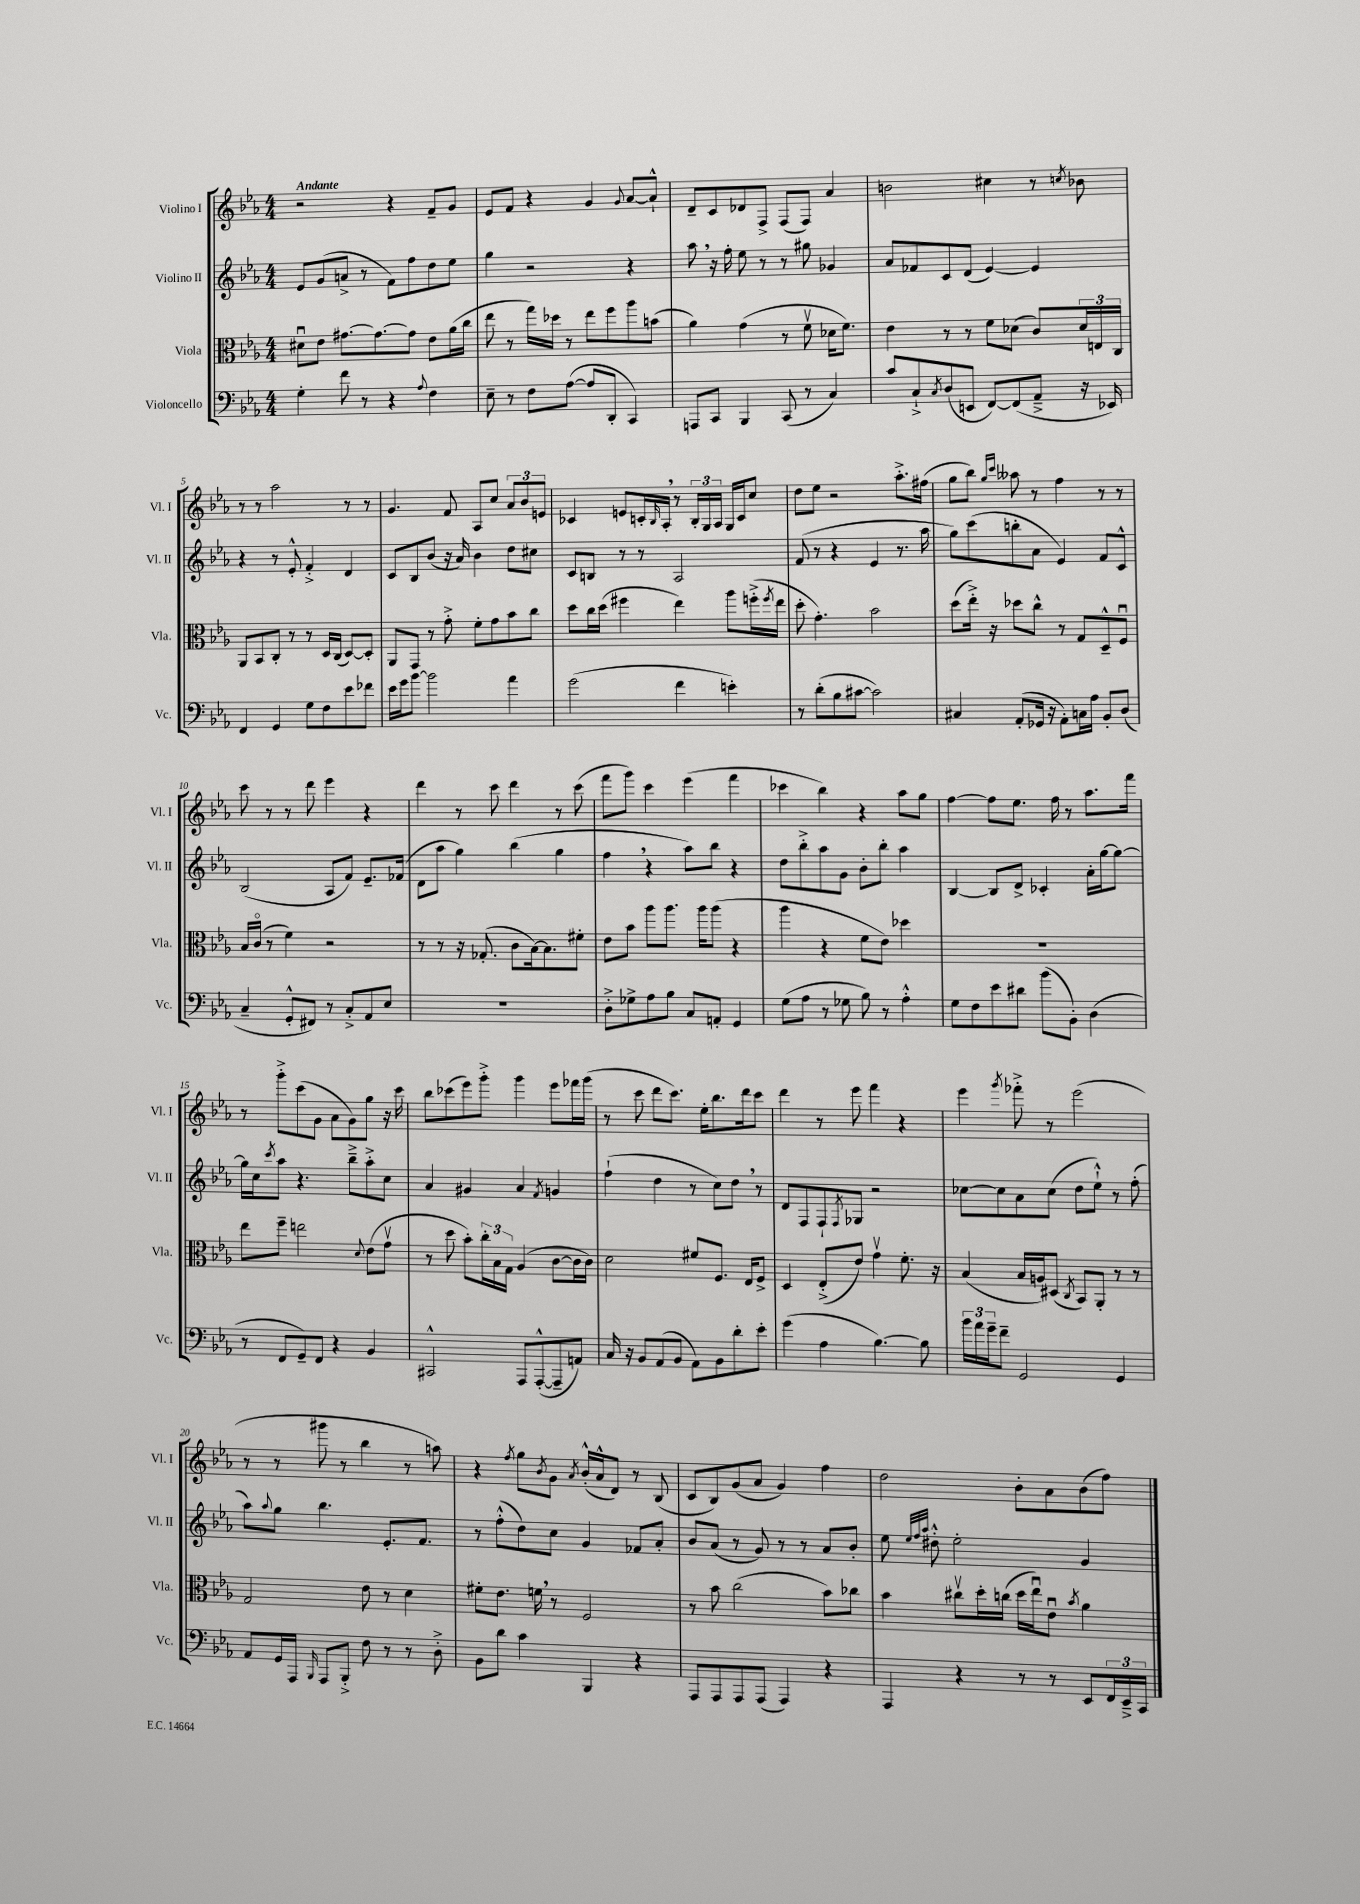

**kern	**kern	**kern	**kern
*staff4	*staff3	*staff2	*staff1
*clefF4	*clefC3	*clefG2	*clefG2
*k[b-e-a-]	*k[b-e-a-]	*k[b-e-a-]	*k[b-e-a-]
*M4/4	*M4/4	*M4/4	*M4/4
4G'	8d#u	8e-	2r
.	8e-	(8g	.
8f	[8.g#	8a^	.
8r	.	8r	.
.	8.g#_	.	.
4r	.	8f)	4r
.	8g#]	8ff	.
8qqA-	.	.	.
4F	8e-	8dd	8f~
.	(16a-	8ee-	8g
.	16cc	.	.
=	=	=	=
8E-~	8ee-	4gg	8e-
8r	8r	.	8f
8F	16gg)	2r	4r
.	16dd-	.	.
([8A-	8r	.	.
8A-]	8ee-	.	4g
8DD'	8ff	.	.
.	.	.	8qqg
4CC)	8aa-	4r	[8a-
.	(8b	.	8a-`^^]
=	=	=	=
8AAA	4a-)	8aa-	8d~
8CC	.	16r	8c
.	.	16ff'	.
4BBB-	(4g	8ee-	8d-
.	.	8r	8F^
(8CC	8r	8r	(8F
8r	8fv	8gg#	8F)
4C)	16d-	4g-	4a-
.	8.f)	.	.
=	=	=	=
8c	4e-	8a-	2b
8C`^	.	8f-	.
8qC	.	.	.
(8D	8r	8c	.
8EE	8r	(8d	.
[8FF)	8f	[4e-)	4cc#
(8FF]	(8d-	.	.
8AA-~^	8c)	4e-]	8r
.	.	.	8qcc
16r	24d-	.	8b-
.	24E	.	.
16EE-)	.	.	.
.	24C	.	.
=	=	=	=
4FF	8AA-	4r	8r
.	8BB-	.	8r
4GG	8C'	8r	2aa-
.	8r	8e-'^^	.
8G	8r	4f'^	.
8F	16D	.	.
.	(16C	.	.
8e-	[8D)	4d	8r
8f-	8D']	.	8r
=	=	=	=
16e-	8AA-	8c	4.g
16g	.	.	.
[8b-	8GG	8B-	.
2b-]	8r	(8b-	.
.	8g'^	16r	8f
.	.	16a-)	.
.	8f'	4b-	8A-
.	8g	.	8cc
4a-	8b-	8dd	12a-
.	.	.	12b-
.	8cc	8cc#	.
.	.	.	12e
=	=	=	=
(2g	8dd	8c	4c-
.	16cc	8B	.
.	(16dd	.	.
.	4ff#	8r	8e
.	.	8r	16c'
.	.	.	16qqB-
.	.	.	16A-'
4f	4ee-)	2A-	8r
.	.	.	24B-'
.	.	.	24G
.	.	.	24A-
4e')	8aa-	.	16G
.	.	.	16c
.	(16ff'^	.	8cc
.	8qff	.	.
.	16ee-	.	.
=	=	=	=
8r	8dd'	(8f	8dd
(8d'	4.g')	8r	8ee-
8B-	.	4r	2r
[8c#	.	.	.
2c#])	2b-	4e-	.
.	.	8.r	8.aa-'^
.	.	16aa-	(16ff#
=	=	=	=
4C#	(8dd	8gg)	8gg
.	16ee-'^)	(8ccc	8bb-)
.	16r	.	.
.	.	.	16qqgg
.	.	.	16qqccc
(8AA-'	8dd-	8bb'	8aa--
16GG-	8cc^^	8a-	8r
16r	.	.	.
8AA-')	8r	4e-)	4ff
16C	8G	.	.
16A-	.	.	.
8BB-'	8D~^^	8f	8r
(8D	8Fu	8c^^	8r
=	=	=	=
4C~	16B-	(2B-	8ccc
.	(16co	.	.
.	8r	.	8r
8GG'^^	4f)	.	8r
8FF#)	.	.	8ddd
8r	2r	8A-	4eee-
8C'^	.	8f)	.
8AA-	.	8.e-~	4r
8E-	.	.	.
.	.	(16f-	.
=	=	=	=
1r	8r	8d	4ddd
.	8r	8aa-	.
.	16r	4gg)	8r
.	(8.G-'	.	.
.	.	.	8ccc
.	8c	(4bb-	4ddd
.	[16B-)	.	.
.	8.B-]	.	.
.	.	4gg	8r
.	8f#'	.	(8ccc
=	=	=	=
8D'^	8e-	4ff	8fff
8G-^	8b-	.	8ggg)
8A-	8aa-	4r	4ccc
8B-	8.aa-	.	.
8C	.	8aa-)	(4eee-
.	16aa-	.	.
8AA'	(8aa-	8bb-	.
4GG	4r	4r	4fff
=	=	=	=
(8G	4aa-	8dd	4ccc-
8A-	.	8bb-'^	.
8r	4r	8aa-	4bb-)
8G-	.	8g	.
8B-)	8f	8b-'	4r
8r	8e-)	8bb-'	.
4A-'^^	4dd-	4aa-	8aa-
.	.	.	8gg
=	=	=	=
8G	1r	[4B-	[4ff
8F	.	.	.
8e-	.	8B-]	8ff]
8d#	.	8d^	8.ee-
(8b-	.	4c-'	.
.	.	.	16ff
8BB-')	.	.	8r
(4D	.	16a-'	8.aa-
.	.	[16gg	.
.	.	8gg_	.
.	.	.	16fff
=	=	=	=
8r	8ee-	16gg]	8r
.	.	16cc	.
.	.	8qccc	.
8FF	8ff~	8aa-	8ggg'^
8GG~)	2ee	4.r	(8ccc
8FF	.	.	8g
4r	.	.	8a-
.	.	8bb-~^	8g)
.	8qqd	.	.
4BB-	(8e-	8aa-'^	8gg
.	8gv	8cc	16r
.	.	.	16ccc
=	=	=	=
2CC#^^	8r	4a-	8bb-
.	8dd	.	(8ccc-
.	8b-')	4g#	8eee-)
.	24cc'	.	8ggg'^
.	24B-	.	.
.	24G	.	.
8AAA-	(4A-	4a-	4ggg
([8AAA-'^^	.	.	.
.	.	8qf	.
8AAA-~]	[8c	4g	8eee-
8AA)	16c]	.	16fff-
.	16c)	.	(16ggg
=	=	=	=
16C	2d	(4ff`	8r
16r	.	.	.
8BB-	.	.	8ccc
(8AA-	.	4dd	8ddd
8BB-	.	.	8.ccc)
8AA-)	8f#	8r	.
.	.	.	16ee-'
8BB-	8.F	8cc)	8.bb-
8d'	.	8dd	.
.	16E-	.	16ddd
8e-'	8F^	8r	8ccc
=	=	=	=
(4g	4D	8d	4ddd
.	.	8F	.
4A-	(8E-'^	8F`	8r
.	.	8qF	.
.	8e-)	8G-	8eee-
[4.B-)	4gv	2r	4fff
.	8.f'	.	4r
8B-]	.	.	.
.	16r	.	.
=	=	=	=
24b-	(4B-	[8cc-	4eee-
24a-	.	.	.
24g~	.	.	.
8f~	.	8cc-]	.
.	.	.	8qggg
2GG	16B-	8a-	8fff-'^
.	16A)	.	.
.	(8D#	(8cc-	8r
.	8qC	.	.
.	8BB-)	8dd	(2eee-
.	8AA-'	8ee-`^^)	.
4GG	8r	8r	.
.	8r	(8ff'	.
=	=	=	=
8AA-	2G	8aa-)	8r
.	.	8qqaa-	.
16GG	.	8gg	8r
16AAA-	.	.	.
16qqBBB-	.	.	.
8AAA-	.	4.bb-	8ggg#
8BBB-'^	.	.	8r
8F	8e-	.	4bb-
8r	8r	8.e-'	.
8r	4d	.	8r
.	.	8.f	.
8D'^	.	.	8aa)
=	=	=	=
8BB-	8f#'	8r	4r
8d	8.e-	(8ff'^^	.
.	.	.	8qff
4c	.	8dd)	8gg
.	16f	.	.
.	.	.	8qb-
.	8r	8cc	8g
.	.	.	8qa-
4BBB-	2F	4g	(16b-'^^
.	.	.	16a-^^
.	.	.	8d)
4r	.	8f-	8r
.	.	8a-'	(8B-
=	=	=	=
8AAA-	8r	8b-	8c
8AAA-	8b-	(8a-	8B-)
8AAA-	(2cc	8r	(8g
(8AAA-	.	8g)	8a-
4AAA-)	.	8r	4g)
.	.	8r	.
4r	8b-)	8a-	4ff
.	8cc-	8b-'	.
=	=	=	=
4AAA-	4b-	8ee-	2dd
.	.	32qqee-	.
.	.	32qqff	.
.	.	32qqaa-	.
.	.	8dd#'^^	.
4r	8cc#v	2ee-'	.
.	16dd'	.	.
.	(16cc	.	.
8r	16dd	.	8b-'
.	16ee-u)	.	.
8r	8e-u	.	8a-
.	8qb-	.	.
8EE-	4a-	4g	(8b-
24FF	.	.	8ff)
24EE-~^	.	.	.
24CC	.	.	.
==	==	==	==
*-	*-	*-	*-
